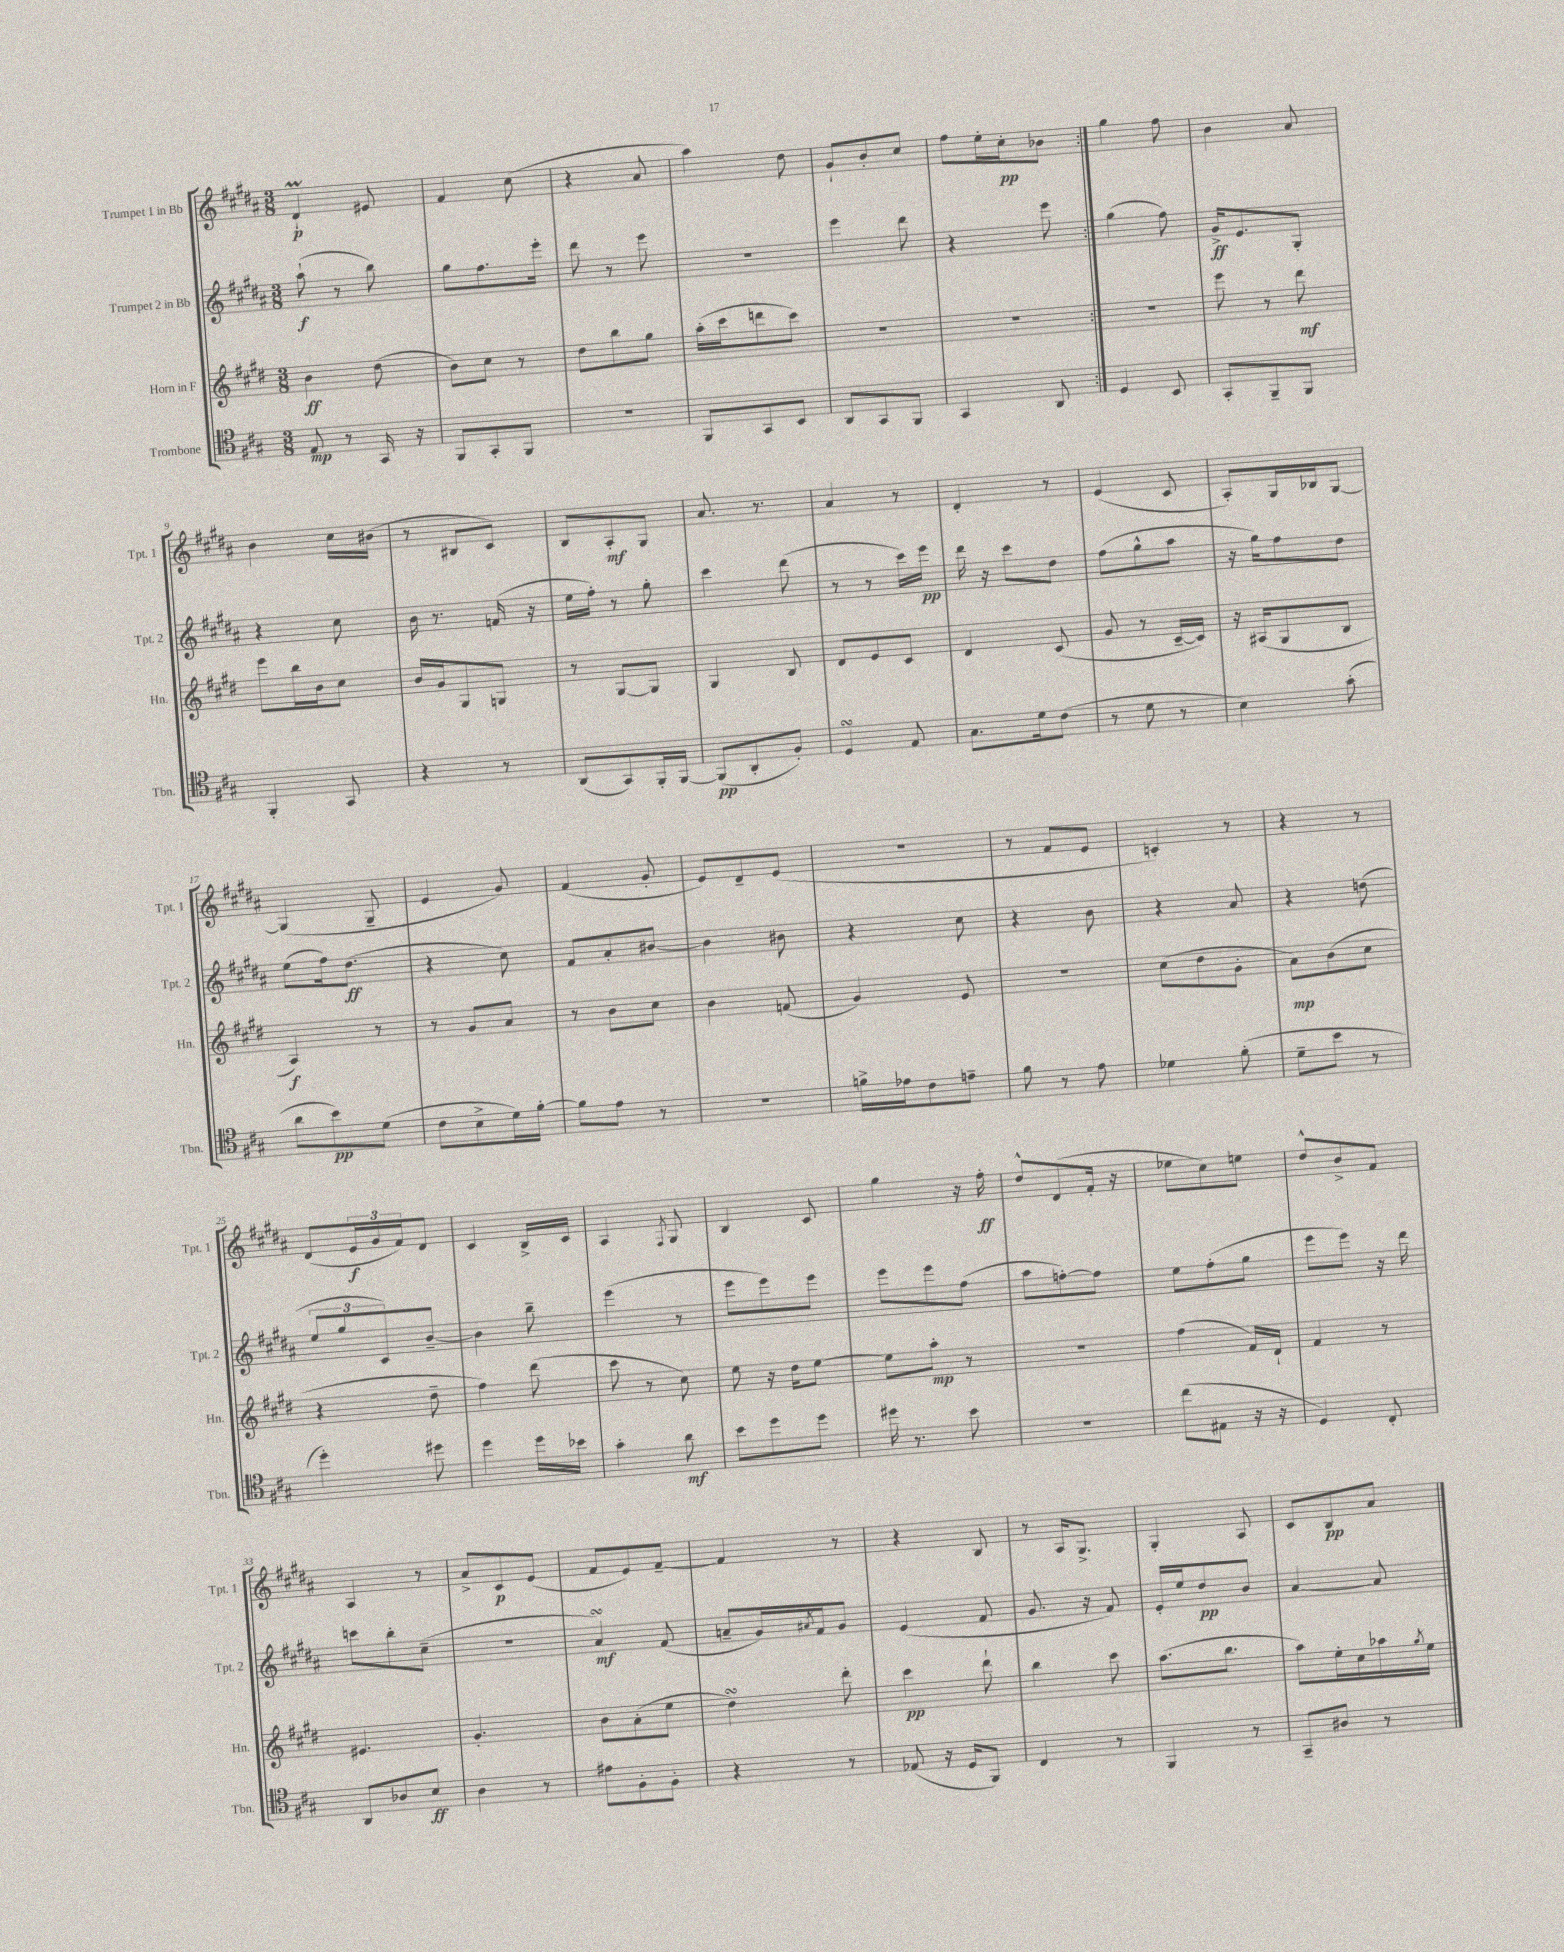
<<
\new StaffGroup <<
\new Staff = "s0" \with { instrumentName = "Trumpet 1 in Bb" shortInstrumentName = "Tpt. 1" } {
    \clef treble \key b \major \numericTimeSignature \time 3/8
    \repeat volta 2 { dis'4-!\prall\p eis'8 |
    fis'4 cis''8( |
    r4 ais'8 |
    ais''4) dis''8 |
    gis'8-! b'8-. cis''8 |
    fis''8 e''16-. cis''16-.\pp bes'8 | }
    gis''4 fis''8 |
    b'4 ais'8 |
    b'4 cis''16 bis'16( |
    r8 bis8 cis'8) |
    b8 ais8-.\mf gis8 |
    ais'8. r8. |
    ais'4 r8 |
    dis'4-. r8 |
    e'4( cis'8 |
    ais8-.) gis16 bes16 gis8~ |
    gis4( gis8-- |
    e'4 gis'8) |
    fis'4( gis'8-. |
    e'8) dis'8-- e'8( |
    R4. |
    r8 fis'8 e'8 |
    c'4-.) r8 |
    r4 r8 |
    dis'8( \tuplet 3/2 { e'16\f gis'16 fis'16) } dis'8 |
    cis'4 b16-> cis'16 |
    ais4 \acciaccatura { fis8 } gis8 |
    b4 cis'8 |
    gis''4 r16 fis''16-.\ff |
    dis''8-^ dis'8( fis'16-. r16 |
    ees''8 cis''8) e''8 |
    dis''8-^ b'8-> fis'8 |
    ais4 r8 |
    ais'8-> cis'8\p e'8( |
    fis'8 e'8) fis'8~-- |
    fis'4 r8 |
    r4 b8 |
    r8 ais16 gis8.-> |
    gis4-. ais8 |
    cis'8 b8\pp ais'8 \bar "|." |
}
\new Staff = "s1" \with { instrumentName = "Trumpet 2 in Bb" shortInstrumentName = "Tpt. 2" } {
    \clef treble \key b \major \numericTimeSignature \time 3/8
    \repeat volta 2 { ais''8-!\f( r8 b''8) |
    gis''8 fis''8. e'''16-. |
    dis'''8 r8 e'''8 |
    R4. |
    e'''4 dis'''8 |
    r4 e'''8 | }
    gis''4( fis''8) |
    gis'16->\ff e'8. gis8-. |
    r4 cis''8 |
    b'16 r8. f'16( r16 |
    e''16 fis''16-.) r8 gis''8-. |
    cis'''4 dis'''8( |
    r8 r8 cis'''16) e'''16\pp |
    dis'''16 r16 cis'''8 dis''8 |
    fis''8( gis''8-^ ais''8 |
    r16 gis''16) fis''8 dis''8 |
    e''8( fis''16) dis''8.\ff( |
    r4 cis''8) |
    fis'8 ais'8-. bis'8~ |
    bis'4 bis'8 |
    r4 cis''8 |
    r4 b'8 |
    r4 ais'8 |
    r4 d''8( |
    \tuplet 3/2 { e''8 gis''8 cis'8) } b'8~-- |
    b'4 b''8-- |
    e'''4( r8 |
    e'''8 e'''8) e'''8 |
    e'''8 e'''8 fis''8( |
    ais''8 f''8~-.) f''8 |
    e''8 fis''8-.( gis''8 |
    e'''8 e'''8) r16 dis'''16 |
    c'''8 b''8-. cis''8--( |
    R4. |
    ais'4\turn\mf) fis'8( |
    a'8-- gis'16) \acciaccatura { ais'8 } fis'16 gis'8 |
    e'4( fis'8 |
    gis'8. r16 fis'8) |
    e'16-. e''16 dis''8\pp b'8 |
    ais'4~ ais'8 \bar "|." |
}
\new Staff = "s2" \with { instrumentName = "Horn in F" shortInstrumentName = "Hn." } {
    \clef treble \key e \major \numericTimeSignature \time 3/8
    \repeat volta 2 { b'4\ff dis''8( |
    b'8) cis''8 r8 |
    dis''8 b''8 gis''8 |
    a''16-.( cis'''16 d'''8 cis'''8) |
    R4. |
    R4. | }
    R4. |
    e'''8 r8 dis'''8\mf |
    e'''8 b''16 b'16 cis''8 |
    b'16 gis'16 gis8 g8 |
    r8 gis8~ gis8 |
    gis4 b8 |
    dis'8 e'8 cis'8 |
    dis'4 cis'8( |
    gis'8 r8 cis'16~-- cis'16) |
    r16 ais16( gis8 b8 |
    a4\f) r8 |
    r8 gis'8 a'8 |
    r8 b'8 cis''8 |
    b'4 f'8( |
    gis'4) e'8 |
    R4. |
    cis''8( dis''8 gis'8-. |
    a'8\mp) b'8( cis''8 |
    r4 dis''8-- |
    fis''4) dis'''8( |
    cis'''8 r8 cis''8) |
    e''8 r16 dis''16 e''8~ |
    e''8 a''8-.\mp r8 |
    R4. |
    fis''4( fis'16) dis'16-! |
    fis'4 r8 |
    eis'4. |
    gis'4.-. |
    b'8 a'8-.( e''8 |
    dis''4\turn) dis'''8-. |
    cis'''4\pp dis'''8-! |
    b''4 cis'''8 |
    a''8.( b''8. |
    a''8) e''16-. cis''16 aes''16 \acciaccatura { gis''8 } e''16 \bar "|." |
}
\new Staff = "s3" \with { instrumentName = "Trombone" shortInstrumentName = "Tbn." } {
    \clef tenor \key a \major \numericTimeSignature \time 3/8
    \repeat volta 2 { e8\mp r8 gis,16 r16 |
    fis,8 gis,8-. fis,8 |
    R4. |
    fis,8 gis,8 b,8 |
    a,8 gis,8 fis,8 |
    gis,4 a,8 | }
    d4 b,8 |
    gis,8-. fis,8-- fis,8 |
    fis,4-. gis,8 |
    r4 r8 |
    a,8( gis,8) fis,16-. fis,16~ |
    fis,8\pp( a,8-. fis8-.) |
    d4\turn e8 |
    gis8. d'16 cis'8( |
    r8 d'8 r8 |
    b4) gis'8-.( |
    a'8 b'8\pp) d'8( |
    cis'8 b8-> d'16) fis'16~-. |
    fis'8 e'8 r8 |
    R4. |
    f'16-> ees'16 cis'8 e'8-- |
    fis'8 r8 e'8 |
    des'4 fis'8-.( |
    d'8-- b'8 r8 |
    d''4-.) dis''8 |
    d''4 d''16 bes'16 |
    gis'4-. a'8\mf |
    b'8 d''8 d''8 |
    dis''16 r8. b'8 |
    R4. |
    cis''8( eis8 r16 r16 |
    d4) cis8-. |
    a,8 aes8 b8\ff |
    a4 r8 |
    eis'8 fis8-. fis8-. |
    r4 r8 |
    ees8( r16 d16 fis,8) |
    cis4 r8 |
    fis,4 r8 |
    gis,8-- ais8 r8 \bar "|." |
}
>>
>>
